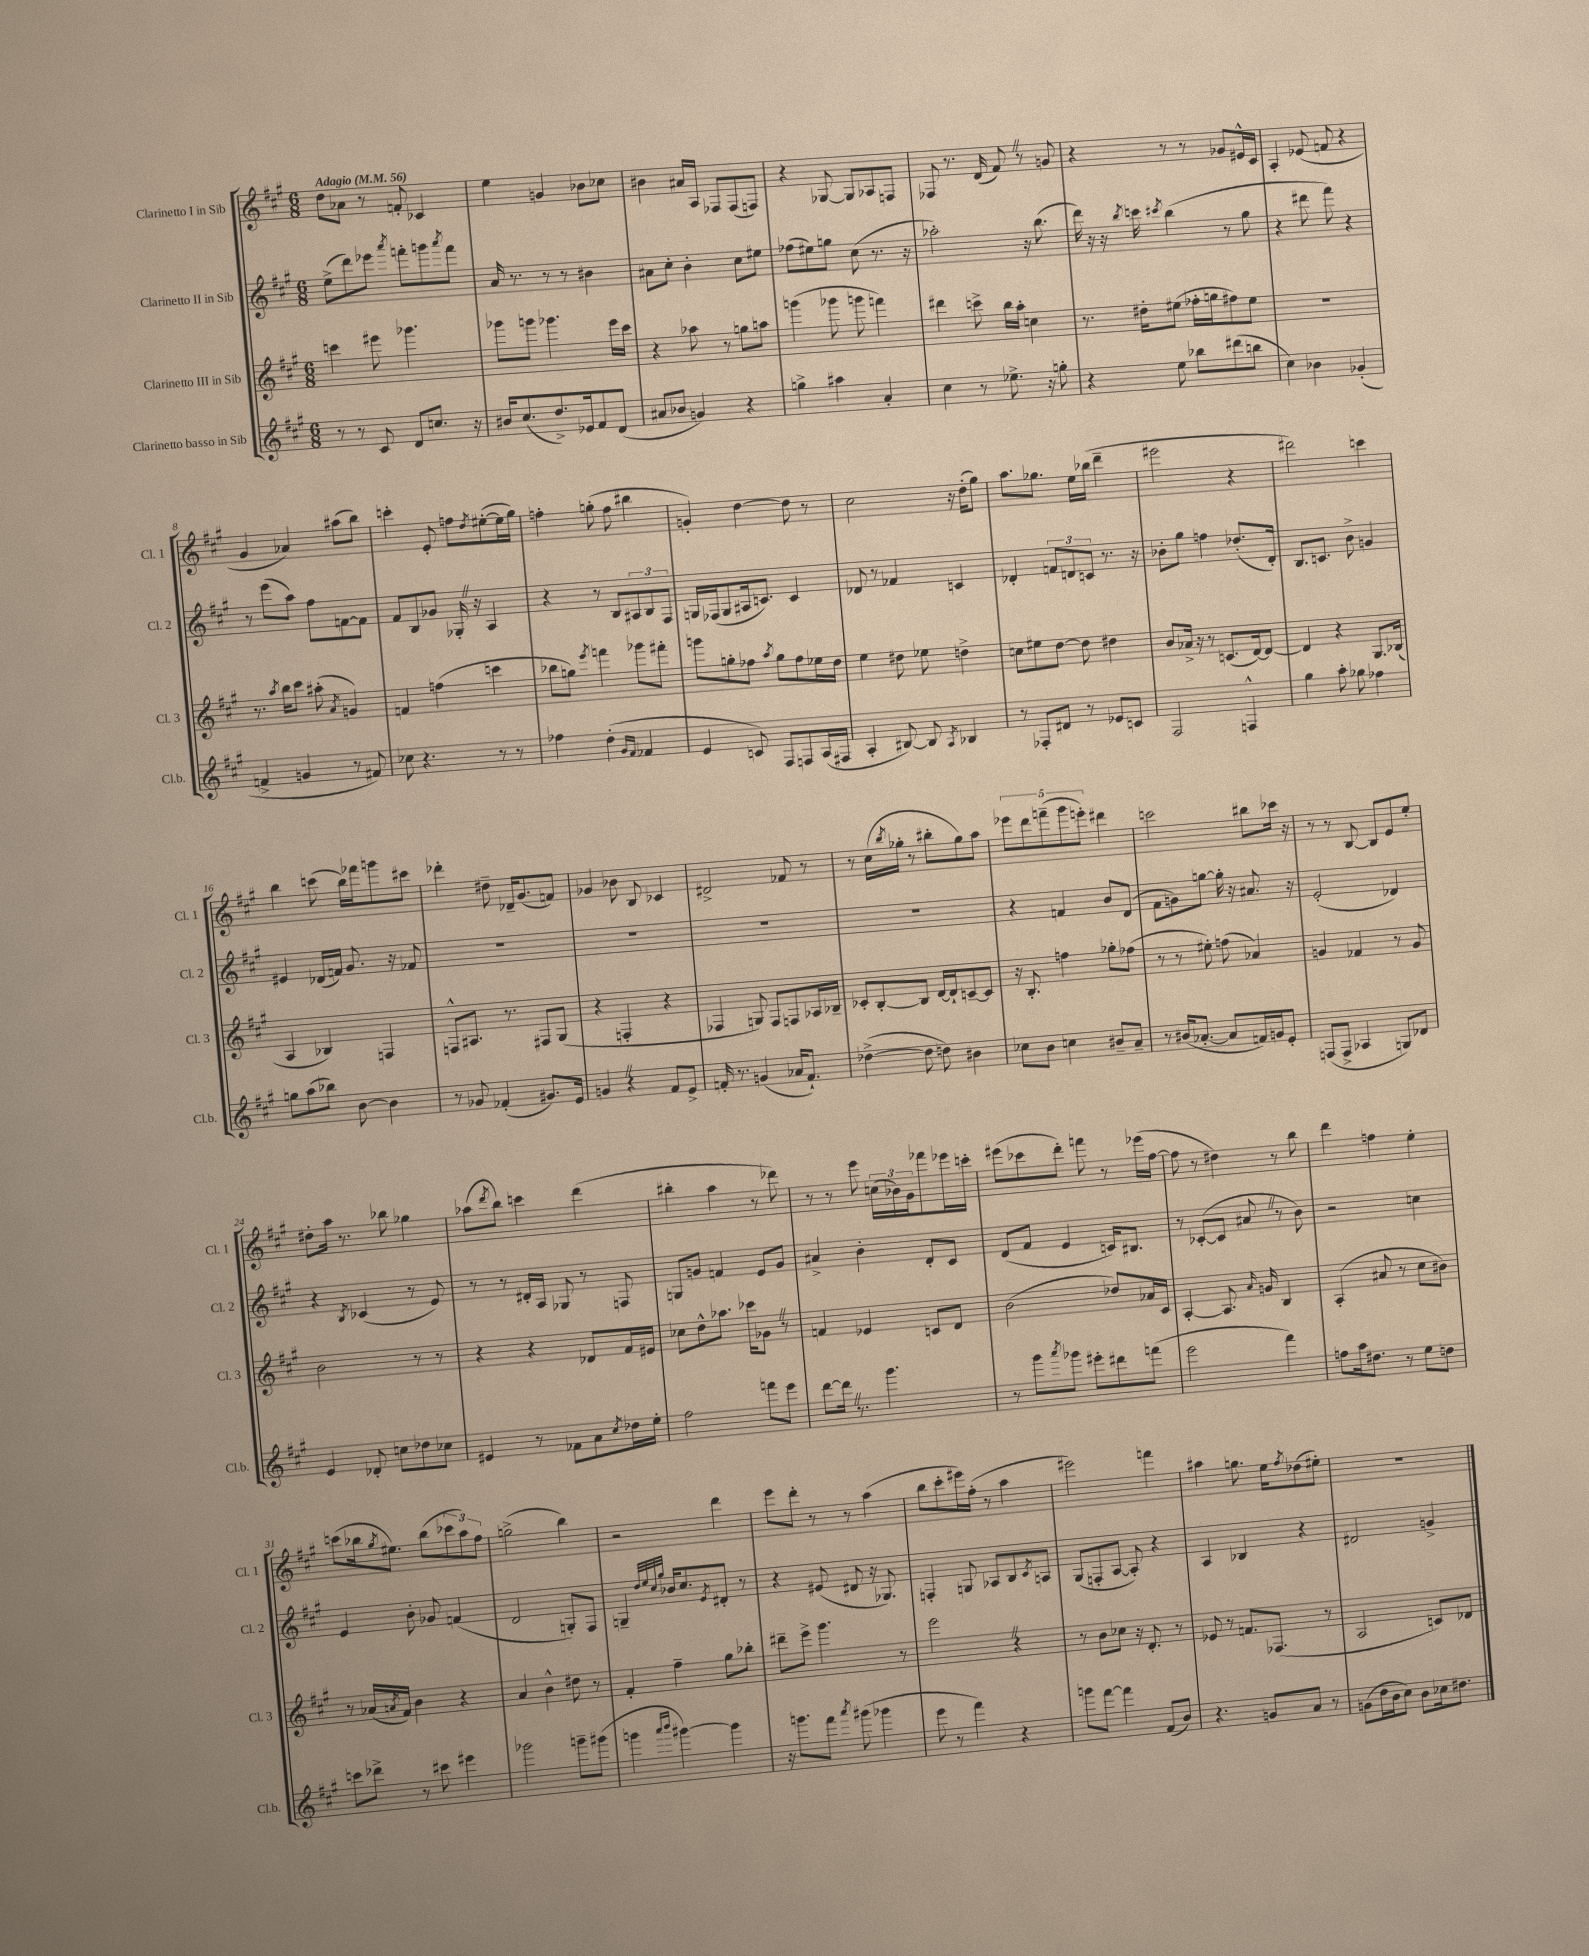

**kern	**kern	**kern	**kern
*staff4	*staff3	*staff2	*staff1
*clefG2	*clefG2	*clefG2	*clefG2
*k[f#c#g#]	*k[f#c#g#]	*k[f#c#g#]	*k[f#c#g#]
*M6/8	*M6/8	*M6/8	*M6/8
*MM56	*MM56	*MM56	*MM56
8r	4ccc	(8ee^	8dd
8r	.	8ddd)	8a-
8c#	8eee#	8eee-	8r
.	.	8qaaa	.
8d	4.ggg-	8fff'	8f'
8.cc	.	8ggg	4c-
.	.	8qaaa	.
.	.	8fff	.
16r	.	.	.
=	=	=	=
16b#	8ggg-	16a	4ee
(8.cc#	.	8.r	.
.	8ggg	.	.
8.dd^)	4.ggg-	8r	4g
.	.	8r	.
16e-	.	.	.
8f#	.	4b#	8b-
(8d	16eee	.	8cc-
.	16ccc#	.	.
=	=	=	=
8a#	4r	8a#	4b#
8b-	.	8cc#'	.
4g)	8aa-	4b'	16a#
.	.	.	16A
.	8r	.	8F-
4r	8gg	8cc#	(8F-
.	8aa	8ee#	8F)
=	=	=	=
4gg^	(4ggg	(8ff-	4r
.	.	8ee#)	.
4aa#	8ggg-	8gg	[8G-
.	8ggg	(8cc#	8G-]
4a'	4fff)	8.r	8A-
.	.	.	8F
.	.	16r	.
=	=	=	=
4cc#	4ddd#	2aa-')	8F-
.	.	.	8.r
8r	8ccc^	.	.
.	.	.	(16d
8.ee-^	16bb	.	8f#)
.	16aa'	.	.
.	4cc	16r	8r
16r	.	(8.bb	.
8gg'	.	.	8g
=	=	=	=
4r	8.r	16ddd)	4r
.	.	16r	.
.	.	16r	.
.	.	8qbb	.
.	16dd#'	16ccc	.
.	.	8qccc#	.
8ee	(8ee#	(4bb	8r
8bb-	16ff-'	.	8r
.	16gg	.	.
(8ddd#	8ff#)	8r	8g-
8bb	8ee#	8gg#	16e#^^
.	.	.	16c#
=	=	=	=
4cc#)	2.r	4r	4A'
4b-	.	8ddd#	(8e-
.	.	8fff#)	8f
(4g-'	.	4r	4r
=	=	=	=
4f^	8.r	8r	4g#
.	.	(8eee	.
.	8qaa	.	.
.	16bb	.	.
4g	8ccc#	8aa)	4a-)
.	(8aa#'	8ff#	.
.	8qa	.	.
8r	4g)	[8f	(8aa#
8f#)	.	8f]	8bb)
=	=	=	=
8cc-	4f	8f#	4ccc'
4.r	.	8B	.
.	(4ff	8g-	8e'
.	.	16G-'	8ff
.	.	16r	.
.	.	.	8qdd
8r	4ccc	4A	([8ee#'
8r	.	.	16ee#]
.	.	.	16gg#)
=	=	=	=
4ff-	8bb-	4r	4ff'
.	8gg)	.	.
.	8qeee	.	.
(4dd'	4fff	8r	(8gg'
.	.	8B	8ff
16qqg#	.	.	.
16qqf#	.	.	.
4f-	8ggg-	12A#	4bb#
.	.	12B	.
.	8fff#'	.	.
.	.	12F#	.
=	=	=	=
4e	8ggg	16G	4g')
.	.	(16F-	.
.	8gg'	8G	.
8c)	8ff-	16A#	[4dd
.	.	8.c)	.
.	8qaa	.	.
8F#	8gg	.	.
8F	8ff-	4c	8dd]
(16A	16ee-	.	8r
16F#	16dd	.	.
=	=	=	=
4A'	4ee	8d-	2cc#
.	.	8r	.
[8B#)	8dd#	4f-	.
8B#]	8ee-	.	.
8qA	.	.	.
4B-	4dd^	4c	16r
.	.	.	(16dd'
.	.	.	8gg#)
=	=	=	=
8r	8cc	4d-'	8.aa
8F-'	8ee#	.	.
.	.	.	8.gg-
8d#	[8dd	12f	.
.	.	12d	.
8r	8dd]	.	16ee
.	.	12c	.
.	.	.	(16bb-
8e-	4dd#	8.r	4ddd~
8c	.	.	.
.	.	16r	.
=	=	=	=
2F#	8b	8b-'	2eee#
.	16a-^	8gg#	.
.	16r	.	.
.	8r	4ff	.
.	(8.c	.	.
4F^^	.	(8.dd-'	4r
.	[16d)	.	.
.	8d_	.	.
.	.	16d')	.
=	=	=	=
4gg#	4d]	8.B	2ddd#)
.	.	8.c	.
8aa'	4r	.	.
8gg-	.	8b^	.
4ff-	8.G#	4g	4ccc
.	(16B-	.	.
=	=	=	=
8gg	4A	4e#	4bb
(8aa	.	.	.
8bb-)	4B-)	(16d-	(8ccc
.	.	16f)	.
[8b	.	8.g#	16bb)
.	.	.	16fff-
4b]	4F	.	8ggg
.	.	16r	.
.	.	8f-	8ccc#
=	=	=	=
8r	8F^^	2.r	4ddd-'
8g-	8.A#	.	.
(4f-'	.	.	8dd#~
.	8.r	.	.
.	.	.	16d-~
.	.	.	(8.g#
8.g#)	8F#	.	.
.	(8G#	.	8f)
16e	.	.	.
=	=	=	=
4g	4r	2.r	4g-
4r	4F'	.	8b-
.	.	.	8B
8f#	4r	.	4c-
8e^	.	.	.
=	=	=	=
16f'	4F-	2.r	2d#^
8.r	.	.	.
(4g	8G)	.	.
.	8F-	.	.
16a-	8F	.	8f-
8.f`)	.	.	.
.	16A-	.	8r
.	16B-~	.	.
=	=	=	=
([4dd-^	8c-'	2.r	8r
.	[8B'	.	(16cc#
.	.	.	8qbb
.	.	.	16gg-'
8dd-]	8B]	.	8r
8dd)	[16d	.	8bb#'
.	16d`]	.	.
4b#	[8c~	.	8gg-)
.	8c]	.	8aa
=	=	=	=
8cc-	16r	4r	10eee-
.	8.B'	.	.
.	.	.	10ddd
8b	.	.	.
.	.	.	(10fff~
4cc	4ff	4f	.
.	.	.	10ggg#
.	.	.	10eee')
8b#~	8gg-'	8b	4ddd#
8a~	(8ff-	(8d	.
=	=	=	=
8r	8r	8f#	2ccc
(16b#	8r	8g)	.
[8.a-'	.	.	.
.	8ee#')	[8gg	.
8a-]	(8ff	16gg']	.
.	.	16r	.
16f)	4a-)	8.a#	8bb#
16g	.	.	.
8e'	.	.	16ccc-
.	.	16r	16r
=	=	=	=
(8F	4g	(2e'	8r
8F^	.	.	8r
4A-	4f-	.	[8B
.	.	.	8B]
8G)	8r	4d-)	8e
8d-	8g	.	8ee'
=	=	=	=
4e	2b	4r	8dd#'
.	.	.	16aa
.	.	.	8.r
.	.	8qB	.
8d-'	.	(4c-	.
8cc	.	.	8bb-
8dd-	8r	8r	4gg-
8cc-	8r	8e)	.
=	=	=	=
4e#	4r	8r	(8aa-
.	.	.	8qddd
.	.	8r	8bb)
8r	4r	16d#'	4ccc
.	.	16A	.
8f-	.	8G-	.
8a	8d-	8r	(4ddd
8qcc#	.	.	.
16dd-	16f#	8F	.
16ee'	16e#	.	.
=	=	=	=
2ff#	8cc-	8G	4bb#'
.	8dd^^	8g	.
.	8.aa-	4f	4aa
.	16ccc-	.	.
8fff	8g-	8e	8r
8eee	8r	8g	8ddd-)
=	=	=	=
[8ddd	4f	4a#^	8r
16ddd]	.	.	8r
8.r	.	.	.
.	4e-	4b'	8eee
4.ggg#	.	.	(24cc
.	.	.	24b-)
.	.	.	24g#
.	8c	8d'	8fff-
.	8d	8c#	16eee-
.	.	.	16ccc'
=	=	=	=
8r	(2b	(8d	(8eee#
8ggg#	.	8f#	8ccc-
8qaaa	.	.	.
8ggg-	.	4e	8ddd')
8eee#'	.	.	8fff
8ddd#	8dd-)	16c)	8r
.	.	8.B#	.
(8fff	16a-	.	(16eee-
.	16c#	.	[16ff#
=	=	=	=
2eee	[4A'	8r	8ff#]
.	.	([8c-'	8r
.	8.A]	8c-]	4dd#)
.	.	8a#	.
.	16qqa	.	.
.	16g	.	.
4fff#)	4B	8r	8r
.	.	8b)	8bb
=	=	=	=
8ff	(4A'	2r	4ddd
16aa	.	.	.
8.dd#	.	.	.
.	8a#	.	4ff
8r	8r	.	.
8ee	8cc#	4cc	4ee'
8dd	8b#)	.	.
=	=	=	=
8ccc	8r	4e	(8ccc
8ddd-^	(16a-	.	16bb-
.	8qa	.	8qgg#
.	16f#)	.	8.ee#)
8r	4b	8b'	.
8ccc#	.	8g-	(8bb-
4eee#	4r	(4f	12ccc-
.	.	.	12aa)
.	.	.	12ff#
=	=	=	=
2ggg-	4a	2d	(2gg^
.	4b^^	.	.
8ggg~	8dd#	8G')	4bb)
(8ggg#	8r	8F#	.
=	=	=	=
4ggg	4f#'	4G~	2r
.	.	32qqdd	.
.	.	32qqee	.
16qqaaa	.	32qqcc#	.
16qqbbb	.	32qqgg#	.
[4ggg#)	4ff#~	16b-	.
.	.	8.cc#	.
.	.	8qe	.
4ggg#]	8gg#	8d#'	4ddd
.	8bb-'	8r	.
=	=	=	=
16r	8ddd#~	4r	8eee
8.ggg	.	.	.
.	8eee^	.	8ddd'
8fff#	4.ggg#	(8e#	8r
8qaaa	.	.	.
(8ggg#	.	8d#	8r
4ggg-	.	16r	(4aa
.	.	8.G-)	.
.	8r	.	.
=	=	=	=
8eee	2eee	4F'	8bb
8r	.	.	8ccc#'
4fff#)	.	8G	16eee#)
.	.	.	(16ff#'
.	.	8A-	8r
4r	4r	8B	4aa
.	.	8qc#	.
.	.	8A	.
=	=	=	=
8ggg	8r	(8G#	2eee#)
[8fff#	8b	8F'	.
4fff#]	8cc-	[8A	.
.	16r	8A'])	.
.	8.d'	.	.
(8f#	.	4r	4fff
8b)	8r	.	.
=	=	=	=
4.r	8e-	4A	4aa#
.	8r	.	.
.	8.f	4B-	8.gg
8g	.	.	.
.	(8.F-	.	16ee
.	.	.	8qff#
8a	.	4r	(8dd-
8r	8r	.	8ee#')
=	=	=	=
(8g	2A	2d#	2.r
16dd	.	.	.
16b	.	.	.
8cc#)	.	.	.
8b	.	.	.
16cc-	8c)	4g^	.
8.dd#	.	.	.
.	8d-	.	.
==	==	==	==
*-	*-	*-	*-
